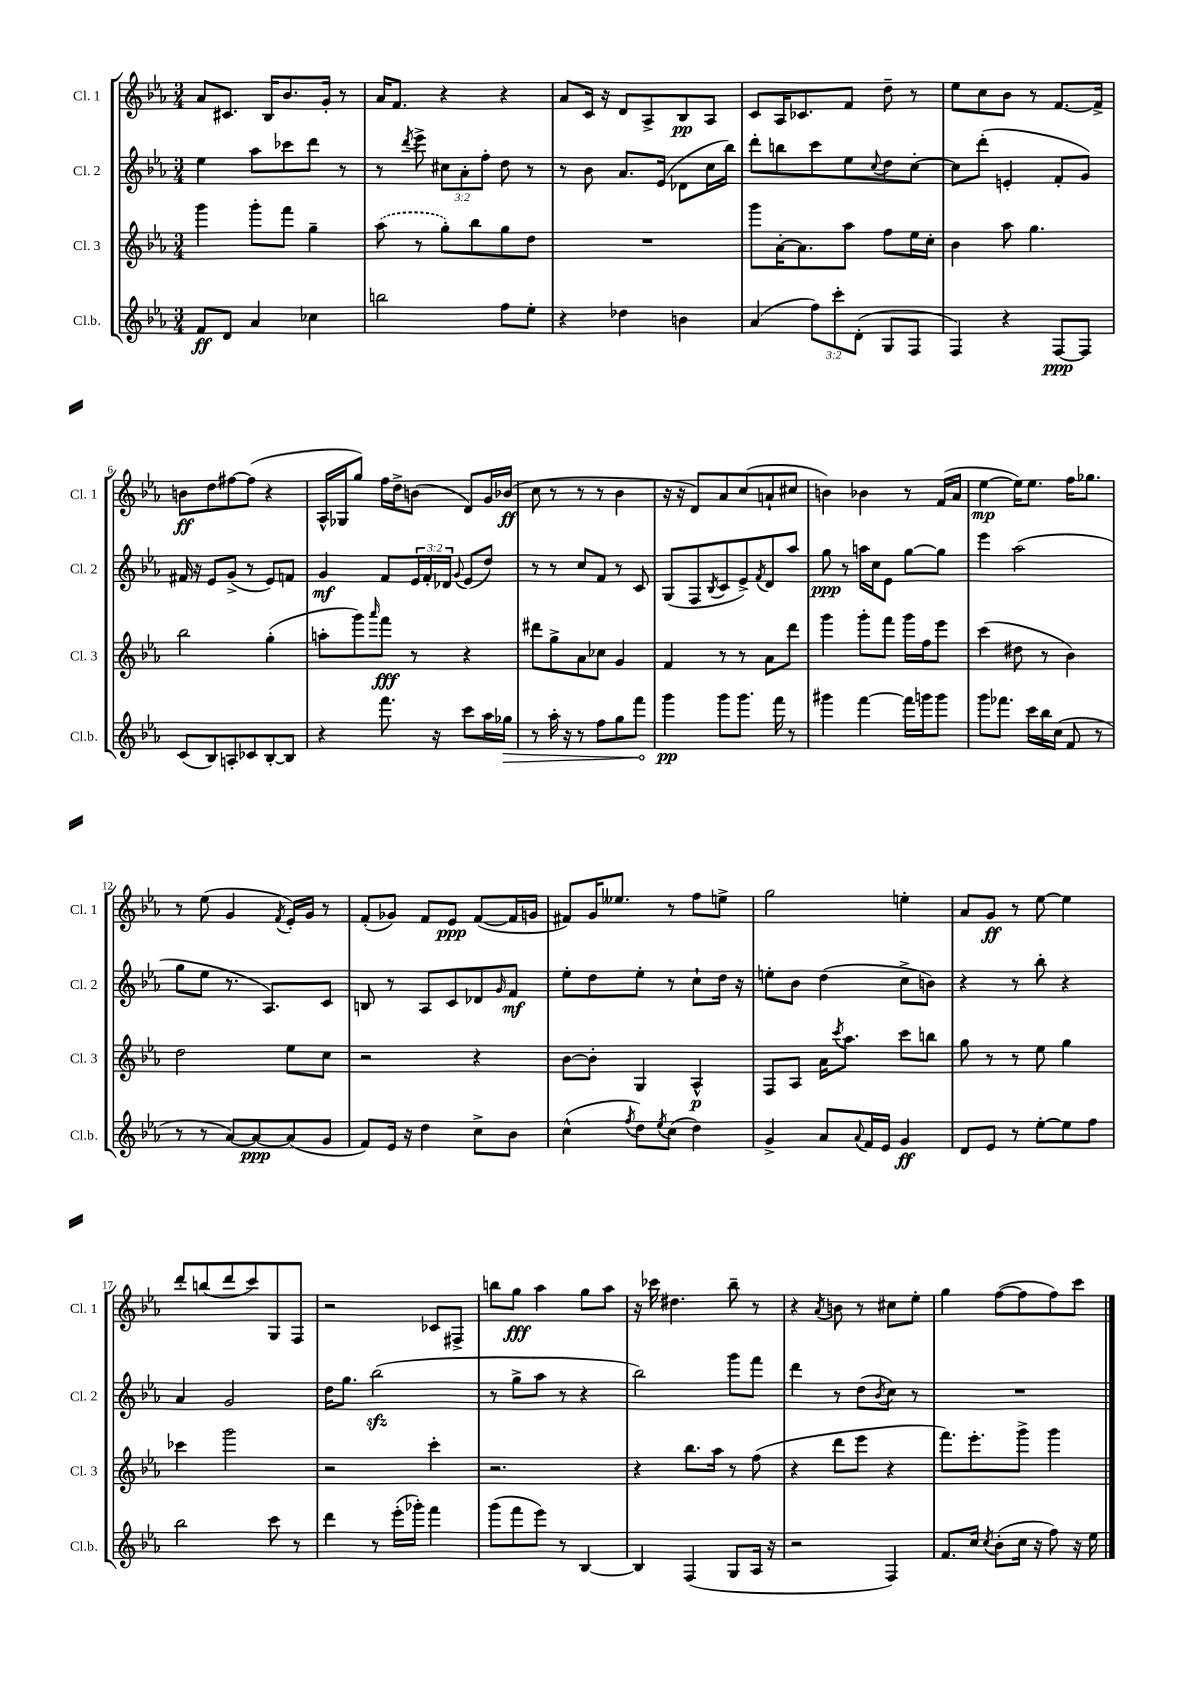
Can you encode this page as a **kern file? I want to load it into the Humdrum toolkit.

**kern	**kern	**kern	**kern
*staff4	*staff3	*staff2	*staff1
*clefG2	*clefG2	*clefG2	*clefG2
*k[b-e-a-]	*k[b-e-a-]	*k[b-e-a-]	*k[b-e-a-]
*M3/4	*M3/4	*M3/4	*M3/4
8f	4ggg	4ee-	8a-
8d	.	.	8.c#
4a-	8ggg'	8aa-	.
.	.	.	16B-
.	8fff	8ccc-	8.b-
4cc-	4gg~	8ddd	.
.	.	.	16g'
.	.	8r	8r
=	=	=	=
2bb	(8aa-	8r	16a-
.	.	.	8.f
.	.	8qddd	.
.	8r	8eee-^	.
.	8gg')	12cc#	4r
.	.	12a-'	.
.	8bb-	.	.
.	.	12ff'	.
8ff	8gg	8dd	4r
8ee-'	8dd	8r	.
=	=	=	=
4r	2.r	8r	8a-
.	.	8b-	16c
.	.	.	16r
4dd-	.	8.a-	8d
.	.	.	8A-^
.	.	(16e-	.
4b	.	8d-	8B-
.	.	16cc	8A-
.	.	16bb-)	.
=	=	=	=
(4a-	8ggg	8ddd'	8c
.	[16a-'	8bb	16A-
.	8.a-]	.	8.c-
12ff)	.	8ccc	.
12ccc'	.	.	.
.	8aa-	8ee-	8f
(12d'	.	.	.
.	.	8qqcc	.
8G	8ff	8dd	8dd~
8F	16ee-	[8cc'	8r
.	16cc'	.	.
=	=	=	=
4F)	4b-	8cc]	8ee-
.	.	(8ddd'	8cc
4r	8aa-	4e'	8b-
.	4.gg	.	8r
[8F	.	8f'	[8.f
8F]	.	8g)	.
.	.	.	16f^]
=	=	=	=
(8c	2bb-	16f#	8b
.	.	16r	.
8B-)	.	8e-	8dd
8A'	.	(8g^	[8ff#
8c-	.	8r	(8ff#]
[8B-'	(4gg'	8e-)	4r
8B-]	.	8f	.
=	=	=	=
4r	8aa'	4g	16A-^^
.	.	.	16G-
.	8ggg)	.	8gg)
.	16qqaaa-	.	.
8.fff	8fff	8f	16ff
.	.	.	16dd^
.	8r	24e-	(8b
.	.	24f'	.
16r	.	.	.
.	.	24d-	.
.	.	8qqg	.
8ccc	4r	(8e-	8d)
16aa-	.	8dd)	16g
16gg-	.	.	(16b-
=	=	=	=
8r	8ddd#	8r	8cc
16aa-'	8gg^	8r	8r
16r	.	.	.
8r	8a-	8cc	8r
8ff	8cc-	8f	8r
8gg	4g	8r	4b-
8fff	.	8c	.
=	=	=	=
4ggg	4f	(8G	16r
.	.	.	16r
.	.	8F	8d)
.	.	8qB-	.
8ggg	8r	8c	8a-
8.ggg	8r	8e-^)	(8cc
.	.	8qf	.
.	8a-	8d	8a`
16fff	.	.	.
8r	8ddd	8aa-	8cc#
=	=	=	=
4ggg#	4ggg	8gg	4b)
.	.	8r	.
[4fff	8ggg'	16aa	4b-
.	.	16cc	.
.	8fff	8e-	.
16fff]	16ggg	[8gg	8r
16ggg	16ff	.	.
8ggg	8eee-	8gg]	(16f
.	.	.	16a-
=	=	=	=
8ggg	(4ccc	4eee-	[4ee-
8.fff-	.	.	.
.	8dd#	(2aa-	16ee-])
16ccc	.	.	8.ee-
16bb-	8r	.	.
(16cc	.	.	.
8f	4b-)	.	16ff
.	.	.	8.gg-
8r	.	.	.
=	=	=	=
8r	2dd	8gg	8r
8r	.	8ee-	(8ee-
[8a-)	.	8.r	4g
8a-_	.	.	.
.	.	8.A-)	.
.	.	.	8qf
(8a-]	8ee-	.	16e-')
.	.	.	16g
8g	8cc	8c	8r
=	=	=	=
8f)	2r	8B	(8f'
16e-	.	8r	8g-)
16r	.	.	.
4dd	.	8A-	8f
.	.	8c	8e-
8cc^	4r	8d-	([8f
.	.	16qqg	.
8b-	.	8f	16f]
.	.	.	16g
=	=	=	=
(4cc^^	[8b-	8ee-'	8f#)
.	8b-']	8dd	16g
.	.	.	8.ee--
8qff	.	.	.
8dd)	4G	8ee-'	.
8qee-	.	.	.
(8cc	.	8r	8r
4dd)	4A-^^	8cc`	8ff
.	.	16dd	8ee^
.	.	16r	.
=	=	=	=
4g^	8F	8ee'	2gg
.	8A-	8b-	.
8a-	16a-	(4dd	.
.	8qccc	.	.
.	8.aa-	.	.
8qqa-	.	.	.
16f	.	.	.
16e-	.	.	.
4g	8ccc	8cc^	4ee'
.	8bb	8b)	.
=	=	=	=
8d	8gg	4r	8a-
8e-	8r	.	8g
8r	8r	8r	8r
[8ee-'	8ee-	8bb-'	[8ee-
8ee-]	4gg	4r	4ee-]
8ff	.	.	.
=	=	=	=
2bb-	4ccc-	4a-	8ddd'
.	.	.	(8bb
.	2ggg	2g	8ddd
.	.	.	8ccc)
8ccc	.	.	8G
8r	.	.	8F
=	=	=	=
4ddd	2r	16dd	2r
.	.	8.gg	.
8r	.	(2bb-	.
(16eee-'	.	.	.
16ggg-')	.	.	.
4fff	4ccc'	.	8c-
.	.	.	8F#^
=	=	=	=
(8ggg	2.r	8r	8bb
8fff	.	8gg^	8gg
8eee-)	.	8aa-	4aa-
8r	.	8r	.
[4B-	.	4r	8gg
.	.	.	8aa-
=	=	=	=
4B-]	4r	2bb-)	16r
.	.	.	16ccc-
.	.	.	4.dd#
(4F	8.bb-	.	.
.	16aa-	.	.
8G	8r	8ggg	8bb-~
16A-	(8ff	8fff	8r
16r	.	.	.
=	=	=	=
2r	4r	4ddd	4r
.	.	.	8qa-
.	8ddd	8r	8b
.	8eee-	(8dd	8r
.	.	8qb-	.
4F)	4r	8cc)	8cc#
.	.	8r	8ee-'
=	=	=	=
8.f	8.fff)	2.r	4gg
16cc	8.eee-'	.	.
8qcc	.	.	.
(8b-'	.	.	([8ff
16cc	8ggg^	.	8ff]
16r	.	.	.
8ff)	4ggg	.	8ff)
16r	.	.	8ccc
16ee-	.	.	.
==	==	==	==
*-	*-	*-	*-
